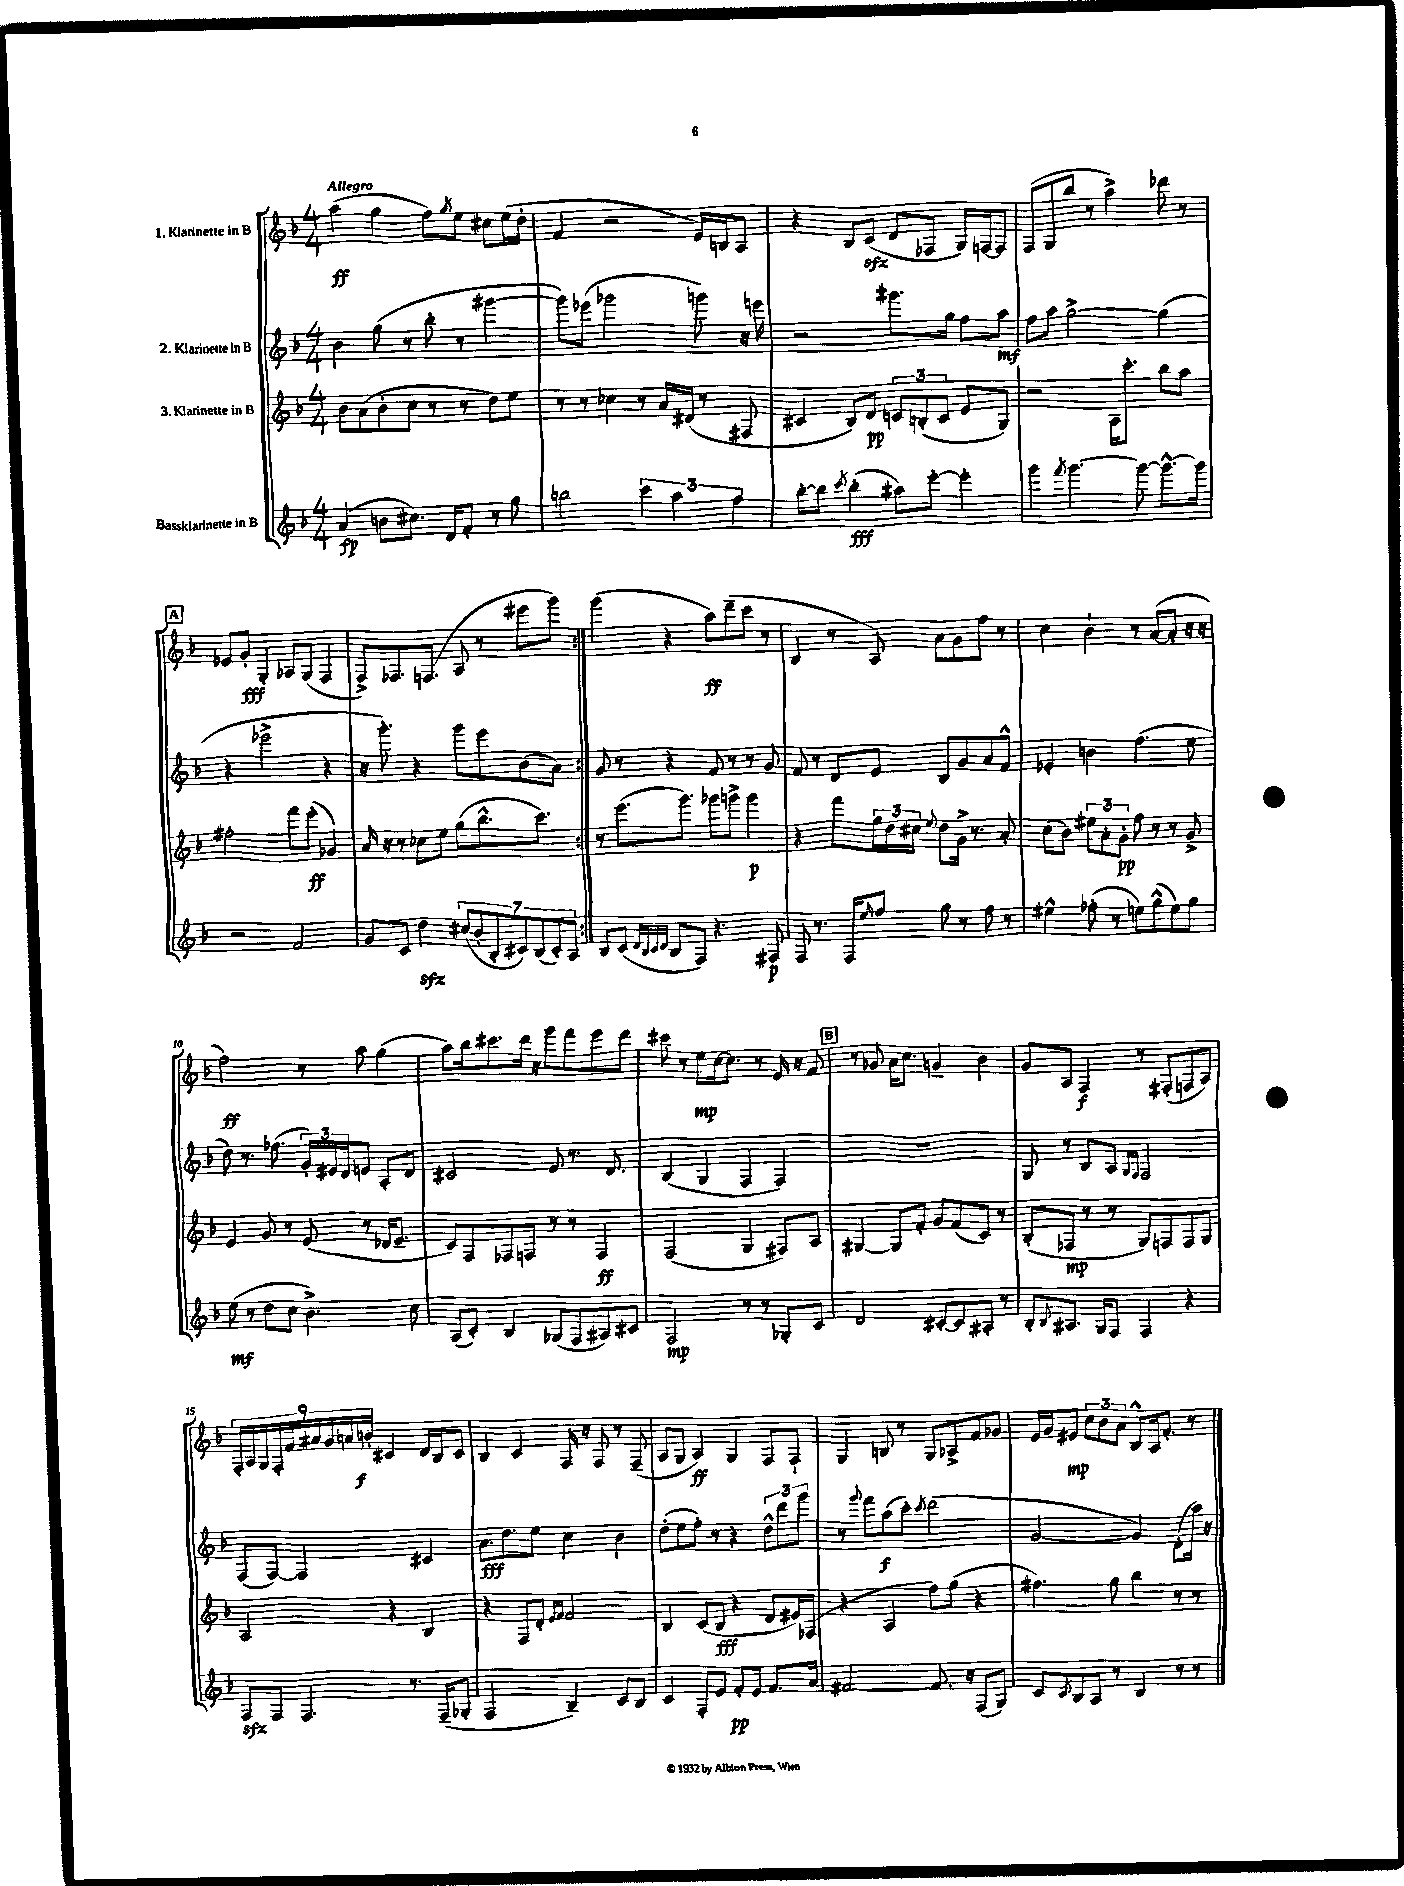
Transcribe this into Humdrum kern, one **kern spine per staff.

**kern	**dynam	**kern	**dynam	**kern	**dynam	**kern	**dynam
*part4	*part4	*part3	*part3	*part2	*part2	*part1	*part1
*staff4	*staff4	*staff3	*staff3	*staff2	*staff2	*staff1	*staff1
*I"Bassklarinette in B	*	*I"3. Klarinette in B	*	*I"2. Klarinette in B	*	*I"1. Klarinette in B	*
*clefG2	*	*clefG2	*	*clefG2	*	*clefG2	*
*k[b-]	*	*k[b-]	*	*k[b-]	*	*k[b-]	*
*M4/4	*	*M4/4	*	*M4/4	*	*M4/4	*
=1	=1	=1	=1	=1	=1	=1	=1
!	!	!	!	!	!	!LO:TX:a:B:t=Allegro	!
(4a/	fp	8b-\L	.	4b-\	.	(4aa\	ff
.	.	(8a\	.	.	.	.	.
8bn\L	.	8b-'\	.	(8gg\	.	4gg\	.
8.cc#X\J)	.	8cc\J	.	8r	.	.	.
.	.	8r	.	8bb-'\	.	8ff\L)	.
16d/KL	.	.	.	.	.	.	.
.	.	.	.	.	.	8qgg/	.
8f'/J	.	8r	.	8r	.	8ee\J	.
8r	.	8dd\L)	.	[4ggg#X\	.	8cc#X\L	.
8gg\	.	8ee\J	.	.	.	(16ee\L	.
.	.	.	.	.	.	16dd'\JJ	.
=2	=2	=2	=2	=2	=2	=2	=2
2bbn\	.	8r	.	8ggg#\L])	.	4f/	.
.	.	8r	.	(8eee-X\J	.	.	.
.	.	4cc-X\	.	2ggg-X\	.	2r	.
6ccc\	.	8r	.	.	.	.	.
.	.	16a/LL	.	.	.	.	.
6aa\	.	.	.	.	.	.	.
.	.	(16d#X/JJ	.	.	.	.	.
.	.	8r	.	8gggn\)	.	16e/LL)	.
.	.	.	.	.	.	16Bn/J	.
6ff\	.	.	.	.	.	.	.
.	.	8F#X/	.	16r	.	8A/J	.
.	.	.	.	16eeen\	.	.	.
=3	=3	=3	=3	=3	=3	=3	=3
[8bb-'\L	.	4c#X/	.	2r	.	4r	.
8bb-\J]	.	.	.	.	.	.	.
8qccc/	.	.	.	.	.	.	.
(4bb-'\	fff	8B-/L)	.	.	.	8B-/L	.
.	.	8d/J	pp	.	.	(8czz/J	.
8aa#X\L)	.	12cn/L	.	8.ggg#X\L	.	8d/L	.
.	.	(12Bn'/	.	.	.	.	.
[8eee'\J	.	.	.	.	.	8F-X/J	.
.	.	12c/J	.	.	.	.	.
.	.	.	.	16gg\Jk	.	.	.
4eee'\]	.	8e/L	.	8ff\L	.	16G/LL)	.
.	.	.	.	.	.	[16Fn/J	.
.	.	8G/J)	.	8aa\J	mf	8F/J]	.
=4	=4	=4	=4	=4	=4	=4	=4
4ggg\	.	2r	.	8ff\L	.	(8F/L	.
.	.	.	.	8aa\J	.	8G/	.
8qfff/	.	.	.	.	.	.	.
[4.ggg\	.	.	.	[2gg^\	.	8bb-/J	.
.	.	.	.	.	.	8r	.
.	.	16A\KL	.	.	.	4aa^\)	.
.	.	8.ccc'\J	.	.	.	.	.
8ggg\_	.	.	.	.	.	.	.
8.ggg^^\L_	.	8bb-\L	.	(4gg\]	.	8ddd-X\	.
.	.	8aa\J	.	.	.	8r	.
16ggg\Jk]	.	.	.	.	.	.	.
!!LO:LB:g=z
!!LO:REH:place=s1:t=A
=5	=5	=5	=5	=5	=5	=5	=5
2r	.	2ff#X'\	.	4r	.	8e-X/L	.
.	.	.	.	.	.	8g'/J	fff
.	.	.	.	2eee-X^\	.	4G'/	.
2f/	.	8fff\L	.	.	.	8A-X/L	.
.	.	(8eee'\J	ff	.	.	(8G/J	.
.	.	4g-X/)	.	4r	.	4F/	.
=6	=6	=6	=6	=6	=6	=6	=6
8g/L	.	16a/	.	16r	.	8F^/L)	.
.	.	16r	.	8.ggg'\)	.	.	.
8c/J	.	8r	.	.	.	8.F-X/	.
4ddzz\	.	8cc-X\L	.	4r	.	.	.
.	.	.	.	.	.	(8.Fn/J	.
.	.	8ee\J	.	.	.	.	.
(14cc#X/L	.	(8gg\L	.	8ggg\L	.	8A/	.
14b-'/	.	.	.	.	.	.	.
.	.	8.bb-^^\	.	8eee\	.	8r	.
14B-'/	.	.	.	.	.	.	.
14c#X/)	.	.	.	.	.	.	.
.	.	.	.	(8b-\	.	8eee#X\L	.
(14B-/	.	.	.	.	.	.	.
.	.	8.ccc\J)	.	.	.	.	.
14c#'/)	.	.	.	.	.	.	.
.	.	.	.	8a\J)	.	8ggg\J)	.
14A/J	.	.	.	.	.	.	.
=7:|!	=7:|!	=7:|!	=7:|!	=7:|!	=7:|!	=7:|!	=7:|!
8B-/L	.	8r	.	8g/	.	(4ggg\	.
(8c/J	.	(8.eee\L	.	8r	.	.	.
32qqd/LLL	.	.	.	.	.	.	.
32qqB-/	.	.	.	.	.	.	.
32qqc/	.	.	.	.	.	.	.
32qqd/JJJ	.	.	.	.	.	.	.
8B-/L	.	.	.	4r	.	4r	.
.	.	8.ggg\J)	.	.	.	.	.
8F/J)	.	.	.	.	.	.	.
4.r	.	8ggg-X\L	.	8f/	.	8aa\L)	ff
.	.	8gggn^\J	.	8r	.	(8ddd~\	.
.	.	4ggg\	p	8r	.	8ccc\J	.
8F#X/	p	.	.	8g/	.	8r	.
=8	=8	=8	=8	=8	=8	=8	=8
8F/	.	4r	.	8f/	.	4B-/	.
8.r	.	.	.	8r	.	.	.
.	.	8fff\L	.	8d/L	.	8r	.
16F/KL	.	.	.	.	.	.	.
16qqee/	.	.	.	.	.	.	.
8ff/J	.	24gg\L	.	8e/J	.	8A/)	.
.	.	24dd\	.	.	.	.	.
.	.	24cc#X\JJ	.	.	.	.	.
.	.	8qqee/	.	.	.	.	.
8gg\	.	8dd\L	.	8B-/L	.	8a\L	.
8r	.	16g^\Jk	.	8g/	.	8g\	.
.	.	8.r	.	.	.	.	.
8ff\	.	.	.	8a/	.	8ff\J	.
8r	.	8a'/	.	8f^^/J	.	8r	.
=9	=9	=9	=9	=9	=9	=9	=9
4ee#X^^\	.	(8cc\L	.	4e-X'/	.	4cc\	.
.	.	8b-\J)	.	.	.	.	.
(8ff-X'\	.	12ee#X\L	.	4bn\	.	4b-`\	.
.	.	12a'\	.	.	.	.	.
8r	.	.	.	.	.	.	.
.	.	12g'\J	pp	.	.	.	.
8een\L)	.	8ff\	.	(4.ff\	.	8r	.
(8gg^^\	.	8r	.	.	.	([8a/L	.
8ee\)	.	8r	.	.	.	8a'/J]	.
8gg\J	.	8g^/	.	8ee\	.	16r	.
.	.	.	.	.	.	16r	.
!!LO:LB:g=z
=10	=10	=10	=10	=10	=10	=10	=10
(8ee\	mf	4e/	.	8dd\)	.	2ff\)	ff
8r	.	.	.	8.r	.	.	.
8dd\L	.	8g/	.	.	.	.	.
.	.	.	.	(8.ff-X\	.	.	.
8cc\J	.	8r	.	.	.	.	.
4.b-^\)	.	(8e/	.	24g'/LL)	.	8r	.
.	.	.	.	24e#X/	.	.	.
.	.	.	.	24d/J	.	.	.
.	.	8r	.	8en/J	.	8aa\	.
.	.	16d-X/KL	.	8A'/L	.	(4gg\	.
.	.	8.e~/J	.	.	.	.	.
8cc\	.	.	.	8d/J	.	.	.
=11	=11	=11	=11	=11	=11	=11	=11
(8A/L	.	8c/L)	.	2c#X/	.	8aa\L)	.
8c'/J)	.	8F/	.	.	.	16bb-\k	.
.	.	.	.	.	.	8.ccc#X\	.
4B-/	.	8F-X/	.	.	.	.	.
.	.	8Fn/J	.	.	.	16ddd\Jk	.
.	.	.	.	.	.	16r	.
(8G-X/L	.	8r	.	8e/	.	8ggg\L	.
8F/	.	8r	.	8.r	.	8fff\	.
8A#X/)	.	4F/	ff	.	.	8eee\	.
.	.	.	.	8.d/	.	.	.
8c#X/J	.	.	.	.	.	8ddd\J	.
=12	=12	=12	=12	=12	=12	=12	=12
2F/	mp	(2F/	.	(4B-/	.	8ccc#X\	.
.	.	.	.	.	.	8r	.
.	.	.	.	4G/	.	8ee\L	mp
.	.	.	.	.	.	[16cc\k	.
.	.	.	.	.	.	8.cc\J]	.
8r	.	4G/	.	4F/	.	.	.
8r	.	.	.	.	.	8r	.
8G-X'/L	.	8F#X/L)	.	4F/)	.	16e/	.
.	.	.	.	.	.	16r	.
8c/J	.	8A/J	.	.	.	8f/	.
!!LO:REH:place=s1:t=B
=13	=13	=13	=13	=13	=13	=13	=13
2d/	.	[4G#X/	.	1r	.	8r	.
.	.	.	.	.	.	8g-X/	.
.	.	8G#/L]	.	.	.	16a\KL	.
.	.	.	.	.	.	8.cc\J	.
.	.	8f'/J	.	.	.	.	.
[8c#X'/L	.	8g/L	.	.	.	4gn~/	.
8c#/]	.	(8f/	.	.	.	.	.
8A#X'/J	.	8c/J)	.	.	.	4b-\	.
8r	.	8r	.	.	.	.	.
=14	=14	=14	=14	=14	=14	=14	=14
8B-'/L	.	(8B-'/L	.	8G/	.	8g/L	.
8qqB-/	.	.	.	.	.	.	.
8.A#X/J	.	8F-X/J	mp	8r	.	8A/J	.
.	.	8r	.	8B-/L	.	4F/	f
16G/KL	.	.	.	.	.	.	.
8F/J	.	8r	.	8A/J	.	.	.
.	.	.	.	16qqG/LL	.	.	.
.	.	.	.	16qqF/JJ	.	.	.
4F/	.	8G/L)	.	2F/	.	8r	.
.	.	8Fn/	.	.	.	(8F#X'/L	.
4r	.	8F/	.	.	.	8Fn/	.
.	.	8G/J	.	.	.	8A/J)	.
!!LO:LB:g=z
=15	=15	=15	=15	=15	=15	=15	=15
8Fzz/L	.	2A/	.	(8F/L	.	18F'/LL	.
.	.	.	.	.	.	18A/	.
.	.	.	.	.	.	18G/	.
8F/J	.	.	.	[8F/J)	.	.	.
.	.	.	.	.	.	18F'/	.
.	.	.	.	.	.	18f/	.
4.F/	.	.	.	2F/]	.	.	.
.	.	.	.	.	.	18a#X/	.
.	.	.	.	.	.	18g/	.
.	.	.	.	.	.	18an/	.
.	.	.	.	.	.	18bn'/JJ	f
.	.	4r	.	.	.	4c#X/	.
8.r	.	.	.	.	.	.	.
.	.	4B-/	.	4c#X/	.	16d/LL	.
(16F~/KL	.	.	.	.	.	16B-/J	.
8G-X'/J	.	.	.	.	.	8c#/J	.
=16	=16	=16	=16	=16	=16	=16	=16
2F/	.	4r	.	8.a\L	fff	4B-/	.
.	.	.	.	8.dd\	.	.	.
.	.	8F/L	.	.	.	4c/	.
.	.	8d'/J	.	8ee\J	.	.	.
.	.	16qqe/LL	.	.	.	.	.
.	.	16qqf/JJ	.	.	.	.	.
4B-~/)	.	2f/	.	4cc\	.	16F/	.
.	.	.	.	.	.	16r	.
.	.	.	.	.	.	8F/	.
8c/L	.	.	.	4b-\	.	8r	.
8B-/J	.	.	.	.	.	(8F~/	.
=17	=17	=17	=17	=17	=17	=17	=17
4c/	.	4B-/	.	(8dd'\L	.	8A/L	.
.	.	.	.	8ee\	.	8G/J	.
8F'/L	.	(8c/L	.	8ff'\J)	.	4A/)	ff
8e/J	.	8B-/J	fff	8r	.	.	.
8f'/L	pp	4r	.	4r	.	4G/	.
8e/J	.	.	.	.	.	.	.
8.f/L	.	8d/L	.	12dd^^\L	.	8F/L	.
.	.	.	.	12ddd\	.	.	.
.	.	16e#X/L)	.	.	.	8F`/J	.
.	.	.	.	12ggg\J	.	.	.
16a/Jk	.	(16F-X/JJ	.	.	.	.	.
=18	=18	=18	=18	=18	=18	=18	=18
[2f#X/	.	4r	.	8r	.	4G/	.
.	.	.	.	8qqggg/	.	.	.
.	.	.	.	8fff\L	.	.	.
.	.	4A/	.	(8aa\	f	8Bn/	.
.	.	.	.	8ccc'\J)	.	8r	.
.	.	.	.	8qccc/	.	.	.
8.f#/]	.	8ff\L)	.	(2ddd\	.	8G/L	.
.	.	(8gg\J	.	.	.	8A-X^/	.
16r	.	.	.	.	.	.	.
(8F/L	.	4r	.	.	.	8f/	.
8G/J)	.	.	.	.	.	8g-X/J	.
=19	=19	=19	=19	=19	=19	=19	=19
8c/L	.	4.ff#X\)	.	[2g/	.	16e/LL	.
.	.	.	.	.	.	16g/J	.
8qc/	.	.	.	.	.	.	.
8B-/	.	.	.	.	.	8e#X/J	mp
8A/J	.	.	.	.	.	12cc\L	.
.	.	.	.	.	.	12b-\	.
8r	.	8gg\	.	.	.	.	.
.	.	.	.	.	.	12a\J	.
4B-/	.	4bb-\	.	4g/])	.	8B-^^/L	.
.	.	.	.	.	.	16A/k	.
.	.	.	.	.	.	8.f'/J	.
8r	.	8r	.	(8d'\L	.	.	.
8r	.	8r	.	16aa\Jk)	.	8r	.
.	.	.	.	16r	.	.	.
==	==	==	==	==	==	==	==
*-	*-	*-	*-	*-	*-	*-	*-
